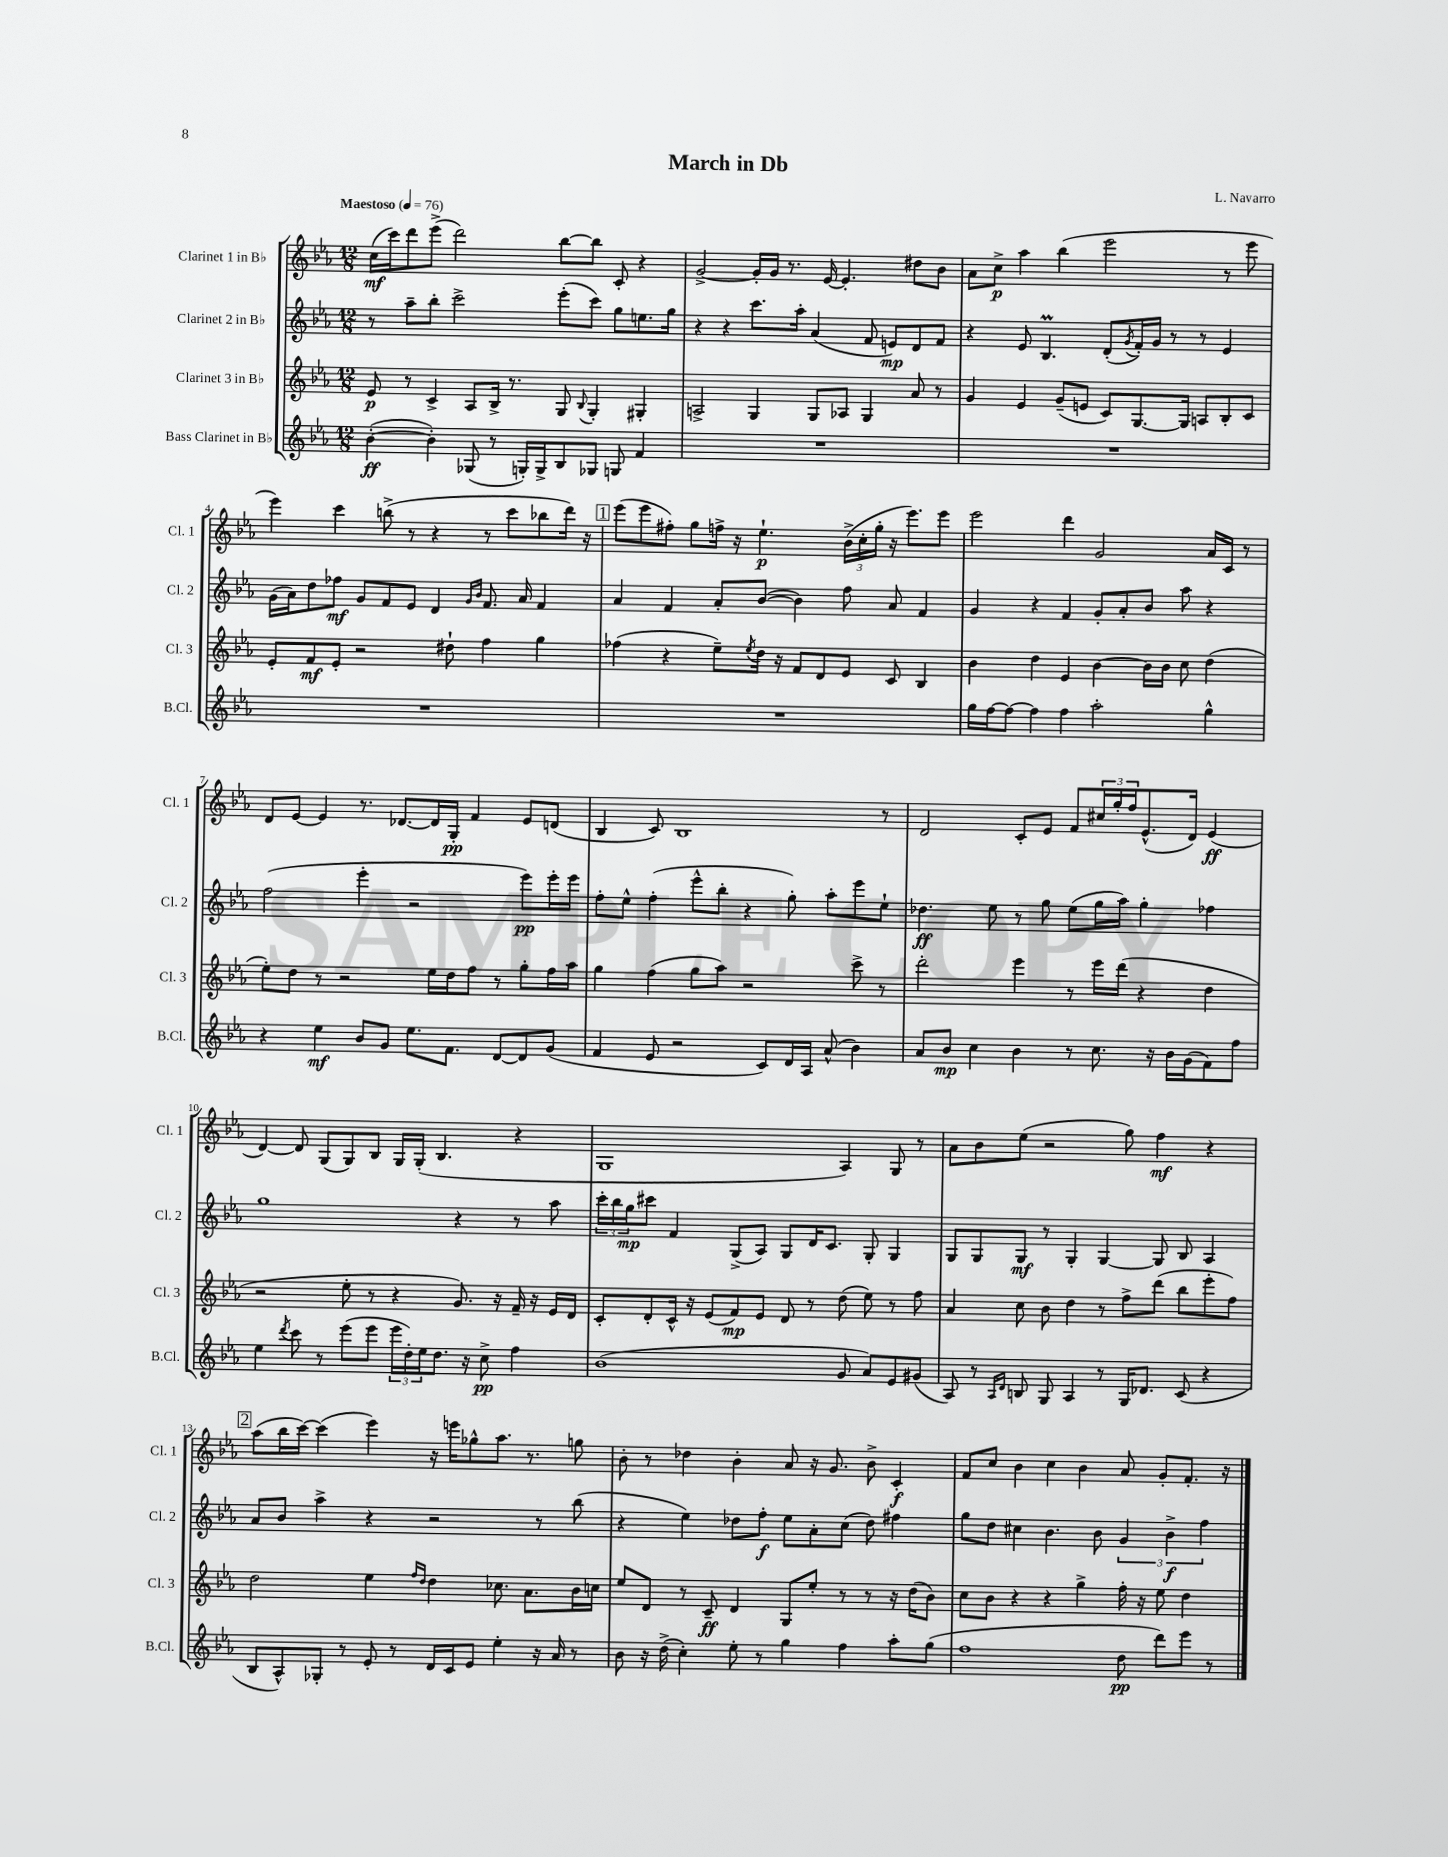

**kern	**dynam	**kern	**dynam	**kern	**dynam	**kern	**dynam
*part4	*part4	*part3	*part3	*part2	*part2	*part1	*part1
*staff4	*staff4	*staff3	*staff3	*staff2	*staff2	*staff1	*staff1
*I"Bass Clarinet in B♭	*	*I"Clarinet 3 in B♭	*	*I"Clarinet 2 in B♭	*	*I"Clarinet 1 in B♭	*
*I'B.Cl.	*	*I'Cl. 3	*	*I'Cl. 2	*	*I'Cl. 1	*
*clefG2	*	*clefG2	*	*clefG2	*	*clefG2	*
*k[b-e-a-]	*	*k[b-e-a-]	*	*k[b-e-a-]	*	*k[b-e-a-]	*
*M12/8	*	*M12/8	*	*M12/8	*	*M12/8	*
*MM76	*	*MM76	*	*MM76	*	*MM76	*
=1	=1	=1	=1	=1	=1	=1	=1
!	!	!	!	!	!	!LO:TX:a:B:t=Maestoso	!
([4b-'\	ff	8e-/	p	8r	.	(16cc\LL	mf
.	.	.	.	.	.	16ccc\J)	.
.	.	8r	.	8aa-~\L	.	8ddd\	.
4b-'\])	.	4c^/	.	8bb-'\J	.	(8eee-^\J	.
.	.	.	.	2ccc^\	.	2ddd\)	.
(8G-X/	.	8A-/L	.	.	.	.	.
8r	.	16B-^/Jk	.	.	.	.	.
.	.	8.r	.	.	.	.	.
16Gn'/LL)	.	.	.	.	.	.	.
16G^/J	.	.	.	.	.	.	.
8B-/	.	8G/	.	(8eee-'\L	.	[8bb-\L	.
.	.	8qqB-/	.	.	.	.	.
8G-X/J	.	4G'/	.	8ccc\J)	.	8bb-\J]	.
8Gn/	.	.	.	8gg\L	.	8c'/	.
4f/	.	4G#X'/	.	8.een\	.	4r	.
.	.	.	.	16gg\Jk	.	.	.
=2	=2	=2	=2	=2	=2	=2	=2
1.r	.	2An^/	.	4r	.	[2g^/	.
.	.	.	.	4r	.	.	.
.	.	4G/	.	8.ccc\L	.	16g'/LL]	.
.	.	.	.	.	.	16g/JJ	.
.	.	.	.	.	.	8.r	.
.	.	.	.	16aa-'\Jk	.	.	.
.	.	8G/L	.	(4a-/	.	.	.
.	.	.	.	.	.	[16e-/	.
.	.	8A-X/J	.	.	.	4.e-'/]	.
.	.	4G/	.	8f/	.	.	.
.	.	.	.	8en/L)	mp	.	.
.	.	8a-/	.	8d/	.	8dd#X\L	.
.	.	8r	.	8f/J	.	8b-\J	.
=3	=3	=3	=3	=3	=3	=3	=3
1.r	.	4g/	.	4r	.	8a-\L	.
.	.	.	.	.	.	8cc^\J	p
.	.	4e-/	.	8e-/	.	4aa-\	.
.	.	.	.	4.B-M/	.	.	.
.	.	(8g~/L	.	.	.	(4bb-\	.
.	.	8en/J	.	.	.	.	.
.	.	8c/L)	.	(8d'/L	.	2eee-\	.
.	.	.	.	8qg/	.	.	.
.	.	[8.G/	.	16f'/L)	.	.	.
.	.	.	.	16g/JJ	.	.	.
.	.	.	.	8r	.	.	.
.	.	16G/Jk]	.	.	.	.	.
.	.	8An/L	.	8r	.	.	.
.	.	8B-'/	.	4e-/	.	8r	.
.	.	8c/J	.	.	.	8eee-\	.
!!LO:LB:g=z
=4	=4	=4	=4	=4	=4	=4	=4
1.r	.	8e-'/L	.	(16g\LL	.	4eee-\)	.
.	.	.	.	16a-\J)	.	.	.
.	.	8f/	mf	8dd\	.	.	.
.	.	8e-'/J	.	8ff-X\J	mf	4ccc\	.
.	.	2r	.	8g/L	.	.	.
.	.	.	.	8f/	.	(8bbn^\	.
.	.	.	.	8e-/J	.	8r	.
.	.	.	.	4d/	.	4r	.
.	.	8dd#X`\	.	.	.	.	.
.	.	.	.	16qqg/LL	.	.	.
.	.	.	.	16qqb-/JJ	.	.	.
.	.	4ff\	.	8.f/	.	8r	.
.	.	.	.	.	.	8ccc\L	.
.	.	.	.	16a-/	.	.	.
.	.	4gg\	.	4f/	.	8bb-X\	.
.	.	.	.	.	.	16ddd\Jk)	.
.	.	.	.	.	.	16r	.
!!LO:REH:place=s1:t=1
=5	=5	=5	=5	=5	=5	=5	=5
1.r	.	(4ff-X\	.	4a-/	.	(8eee-\L	.
.	.	.	.	.	.	8eee-\	.
.	.	4r	.	4f/	.	8ff#X'\J)	.
.	.	.	.	.	.	8gg\L	.
.	.	8ee-~\L)	.	8a-'/L	.	16ffn^\Jk	.
.	.	.	.	.	.	16r	.
.	.	8qee-/	.	.	.	.	.
.	.	16dd\Jk	.	([8b-/J	.	4.ee-`\	p
.	.	16r	.	.	.	.	.
.	.	8f/L	.	4b-\])	.	.	.
.	.	8d/	.	.	.	.	.
.	.	8e-/J	.	8ff\	.	(24b-^\LL	.
.	.	.	.	.	.	24cc'\	.
.	.	.	.	.	.	24gg'\JJ	.
.	.	8c/	.	8a-/	.	16r	.
.	.	.	.	.	.	8.eee-\L)	.
.	.	4B-/	.	4f/	.	.	.
.	.	.	.	.	.	8eee-\J	.
=6	=6	=6	=6	=6	=6	=6	=6
16gg\LL	.	4b-\	.	4g/	.	2eee-\	.
[16ff\J	.	.	.	.	.	.	.
8ff\J_	.	.	.	.	.	.	.
4ff\]	.	4dd\	.	4r	.	.	.
4ff\	.	4e-/	.	4f/	.	4ddd\	.
2aa-'\	.	[4b-\	.	8g'/L	.	2g/	.
.	.	.	.	8a-'/	.	.	.
.	.	16b-\LL]	.	8b-/J	.	.	.
.	.	16b-\JJ	.	.	.	.	.
.	.	8cc\	.	8aa-\	.	.	.
4gg^^\	.	(4dd\	.	4r	.	16a-/LL	.
.	.	.	.	.	.	16c/JJ	.
.	.	.	.	.	.	8r	.
!!LO:LB:g=z
=7	=7	=7	=7	=7	=7	=7	=7
4r	.	8ee-'\L)	.	(2ff\	.	8d/L	.
.	.	8dd\J	.	.	.	[8e-/J	.
4ee-\	mf	8r	.	.	.	4e-/]	.
.	.	2r	.	.	.	.	.
8b-/L	.	.	.	4eee-'\	.	8.r	.
8g/J	.	.	.	.	.	.	.
.	.	.	.	.	.	[8.d-X/L	.
8.ee-\L	.	.	.	2r	.	.	.
.	.	16ee-\LL	.	.	.	16d-/L]	.
8.f\J	.	16dd\J	.	.	.	16G'/JJ	pp
.	.	8ff\J	.	.	.	4f/	.
[8d/L	.	8r	.	.	.	.	.
8d/]	.	8gg'\L	.	8eee-\L)	pp	8e-/L	.
(8g/J	.	16ff\L	.	16eee-'\L	.	(8dn/J	.
.	.	16aa-\JJ	.	16eee-\JJ	.	.	.
=8	=8	=8	=8	=8	=8	=8	=8
4f/	.	4gg\	.	8ff'\L	.	4B-/	.
.	.	.	.	8ee-^^\J	.	.	.
8e-/	.	(4ff\	.	(4ff'\	.	8c/)	.
2r	.	.	.	.	.	1B-	.
.	.	8gg\L	.	8eee-^^\L	.	.	.
.	.	8aa-\J)	.	8bb-'\J	.	.	.
.	.	2r	.	4r	.	.	.
8c/L)	.	.	.	.	.	.	.
16d/L	.	.	.	8gg'\)	.	.	.
16A-/JJ	.	.	.	.	.	.	.
(8a-^^/	.	.	.	8aa-'\L	.	.	.
4b-\)	.	8ccc^\	.	8eee-\	.	.	.
.	.	8r	.	8ee-`\J	.	8r	.
=9	=9	=9	=9	=9	=9	=9	=9
8a-/L	.	2ddd'\	.	4.dd-X\	ff	2d/	.
8b-/J	mp	.	.	.	.	.	.
4cc\	.	.	.	.	.	.	.
.	.	.	.	8ee-\	.	.	.
4b-\	.	4eee-\	.	8r	.	8c'/L	.
.	.	.	.	8gg\	.	8e-/J	.
8r	.	8r	.	(8ee-\L	.	8f/L	.
8.cc\	.	16eee-\LL	.	16gg\L	.	24cc#X/L	.
.	.	.	.	.	.	24gg'/	.
.	.	(16ddd\JJ	.	16aa-\JJ)	.	.	.
.	.	.	.	.	.	24ff/J	.
.	.	4r	.	4gg'\	.	(8.e-^^/	.
16r	.	.	.	.	.	.	.
16b-\LL	.	.	.	.	.	.	.
(16g\J	.	.	.	.	.	16d/Jk)	.
8f\)	.	4dd\	.	4ff-X\	.	(4e-/	ff
8ff\J	.	.	.	.	.	.	.
!!LO:LB:g=z
=10	=10	=10	=10	=10	=10	=10	=10
4ee-\	.	2r	.	1gg	.	[4d/)	.
8qddd/	.	.	.	.	.	.	.
8ccc\	.	.	.	.	.	8d/]	.
8r	.	.	.	.	.	(8G/L	.
(8eee-\L	.	8ee-'\	.	.	.	8G/)	.
8eee-\J	.	8r	.	.	.	8B-/J	.
24eee-\LL	.	4r	.	.	.	16G/LL	.
24dd'\)	.	.	.	.	.	.	.
.	.	.	.	.	.	(16G'/JJ	.
24ee-\J	.	.	.	.	.	.	.
8.dd\J	.	.	.	.	.	4.B-/	.
.	.	8.g/)	.	4r	.	.	.
16r	.	.	.	.	.	.	.
8cc^\	pp	.	.	.	.	.	.
.	.	16r	.	.	.	.	.
4ff\	.	16f~/	.	8r	.	4r	.
.	.	16r	.	.	.	.	.
.	.	16e-/LL	.	8aa-\	.	.	.
.	.	16d/JJ	.	.	.	.	.
=11	=11	=11	=11	=11	=11	=11	=11
(1b-	.	8c'/L	.	24ccc'\LL	.	1G	.
.	.	.	.	24bb-\	.	.	.
.	.	.	.	24gg\J	mp	.	.
.	.	8d'/	.	8ccc#X\J	.	.	.
.	.	16c^^/Jk	.	4f/	.	.	.
.	.	16r	.	.	.	.	.
.	.	(8e-/L	.	.	.	.	.
.	.	8f/)	mp	(8G^/L	.	.	.
.	.	8e-/J	.	8A-/J)	.	.	.
.	.	8d/	.	8G/L	.	.	.
.	.	8r	.	16d/K	.	.	.
.	.	.	.	8.c/J	.	.	.
8g/	.	(8dd\	.	.	.	4A-/)	.
8a-/L)	.	8ee-\)	.	8G'/	.	.	.
8e-/	.	8r	.	4G/	.	8G/	.
(8g#X/J	.	8ff\	.	.	.	8r	.
=12	=12	=12	=12	=12	=12	=12	=12
8A-/)	.	4a-/	.	8G/L	.	8a-\L	.
8r	.	.	.	8G/	.	8b-\	.
16qqA-/LL	.	.	.	.	.	.	.
16qqd/JJ	.	.	.	.	.	.	.
8Bn/	.	8cc\	.	8G/J	mf	(8ee-\J	.
8G/	.	8b-\	.	8r	.	2r	.
4A-/	.	4dd\	.	4G'/	.	.	.
8r	.	8r	.	[4G/	.	.	.
16G/KL	.	8ff^\L	.	.	.	8gg\)	.
8.d-X/J	.	.	.	.	.	.	.
.	.	(8ddd\J	.	8G/]	.	4ff\	mf
(8c/	.	8bb-\L	.	8B-/	.	.	.
4r	.	8eee-'\	.	4A-/	.	4r	.
.	.	8ff\J)	.	.	.	.	.
!!LO:LB:g=z
!!LO:REH:place=s1:t=2
=13	=13	=13	=13	=13	=13	=13	=13
8B-/L	.	2dd\	.	8a-/L	.	(8aa-\L	.
8A-^^/)	.	.	.	8b-/J	.	16bb-\L	.
.	.	.	.	.	.	[16ccc\JJ)	.
8G-X'/J	.	.	.	4aa-^\	.	(4ccc\]	.
8r	.	.	.	.	.	.	.
8e-'/	.	4ee-\	.	4r	.	4eee-\)	.
8r	.	.	.	.	.	.	.
.	.	16qqff/LL	.	.	.	.	.
.	.	16qqdd/JJ	.	.	.	.	.
16d/LL	.	4dd\	.	2r	.	16r	.
16c/J	.	.	.	.	.	16eeen\KL	.
8e-/J	.	.	.	.	.	8gg-X^^\	.
4ee-'\	.	8.cc-X\	.	.	.	8.aa-\J	.
.	.	8.a-\L	.	.	.	8.r	.
16r	.	.	.	8r	.	.	.
16a-/	.	.	.	.	.	.	.
8r	.	16b-\L	.	(8bb-\	.	8ggn\	.
.	.	16ccn\JJ	.	.	.	.	.
=14	=14	=14	=14	=14	=14	=14	=14
8b-\	.	8ee-/L	.	4r	.	8b-'\	.
16r	.	8d/J	.	.	.	8r	.
(16dd^\	.	.	.	.	.	.	.
4cc'\)	.	8r	.	4ee-\)	.	4dd-X\	.
.	.	8c~/	ff	.	.	.	.
8ee-'\	.	4d/	.	8dd-X\L	.	4b-'\	.
8r	.	.	.	8ff'\J	f	.	.
4gg\	.	8G/L	.	8ee-\L	.	8a-/	.
.	.	8ee-'/J	.	8a-'\	.	16r	.
.	.	.	.	.	.	8.g/	.
4ff\	.	8r	.	(8cc\J	.	.	.
.	.	8r	.	8dd-\)	.	8b-^\	.
8aa-'\L	.	16r	.	4ff#X\	.	4c'/	f
.	.	(16dd\KL	.	.	.	.	.
(8gg\J	.	8b-\J)	.	.	.	.	.
=15	=15	=15	=15	=15	=15	=15	=15
1ff	.	8cc\L	.	8gg\L	.	8f/L	.
.	.	8b-\J	.	8dd\J	.	8cc/J	.
.	.	4r	.	4cc#X\	.	4b-\	.
.	.	4r	.	4.b-\	.	4cc\	.
.	.	4gg^\	.	.	.	4b-\	.
.	.	.	.	8b-\	.	.	.
8dd\	pp	16ff'\	.	6g/	.	8a-/	.
.	.	16r	.	.	.	.	.
8ddd\L)	.	8ee-\	.	.	.	8g'/L	.
.	.	.	.	6b-^\	f	.	.
8eee-\J	.	4dd\	.	.	.	8.f'/J	.
.	.	.	.	6ff\	.	.	.
8r	.	.	.	.	.	.	.
.	.	.	.	.	.	16r	.
==	==	==	==	==	==	==	==
*-	*-	*-	*-	*-	*-	*-	*-
